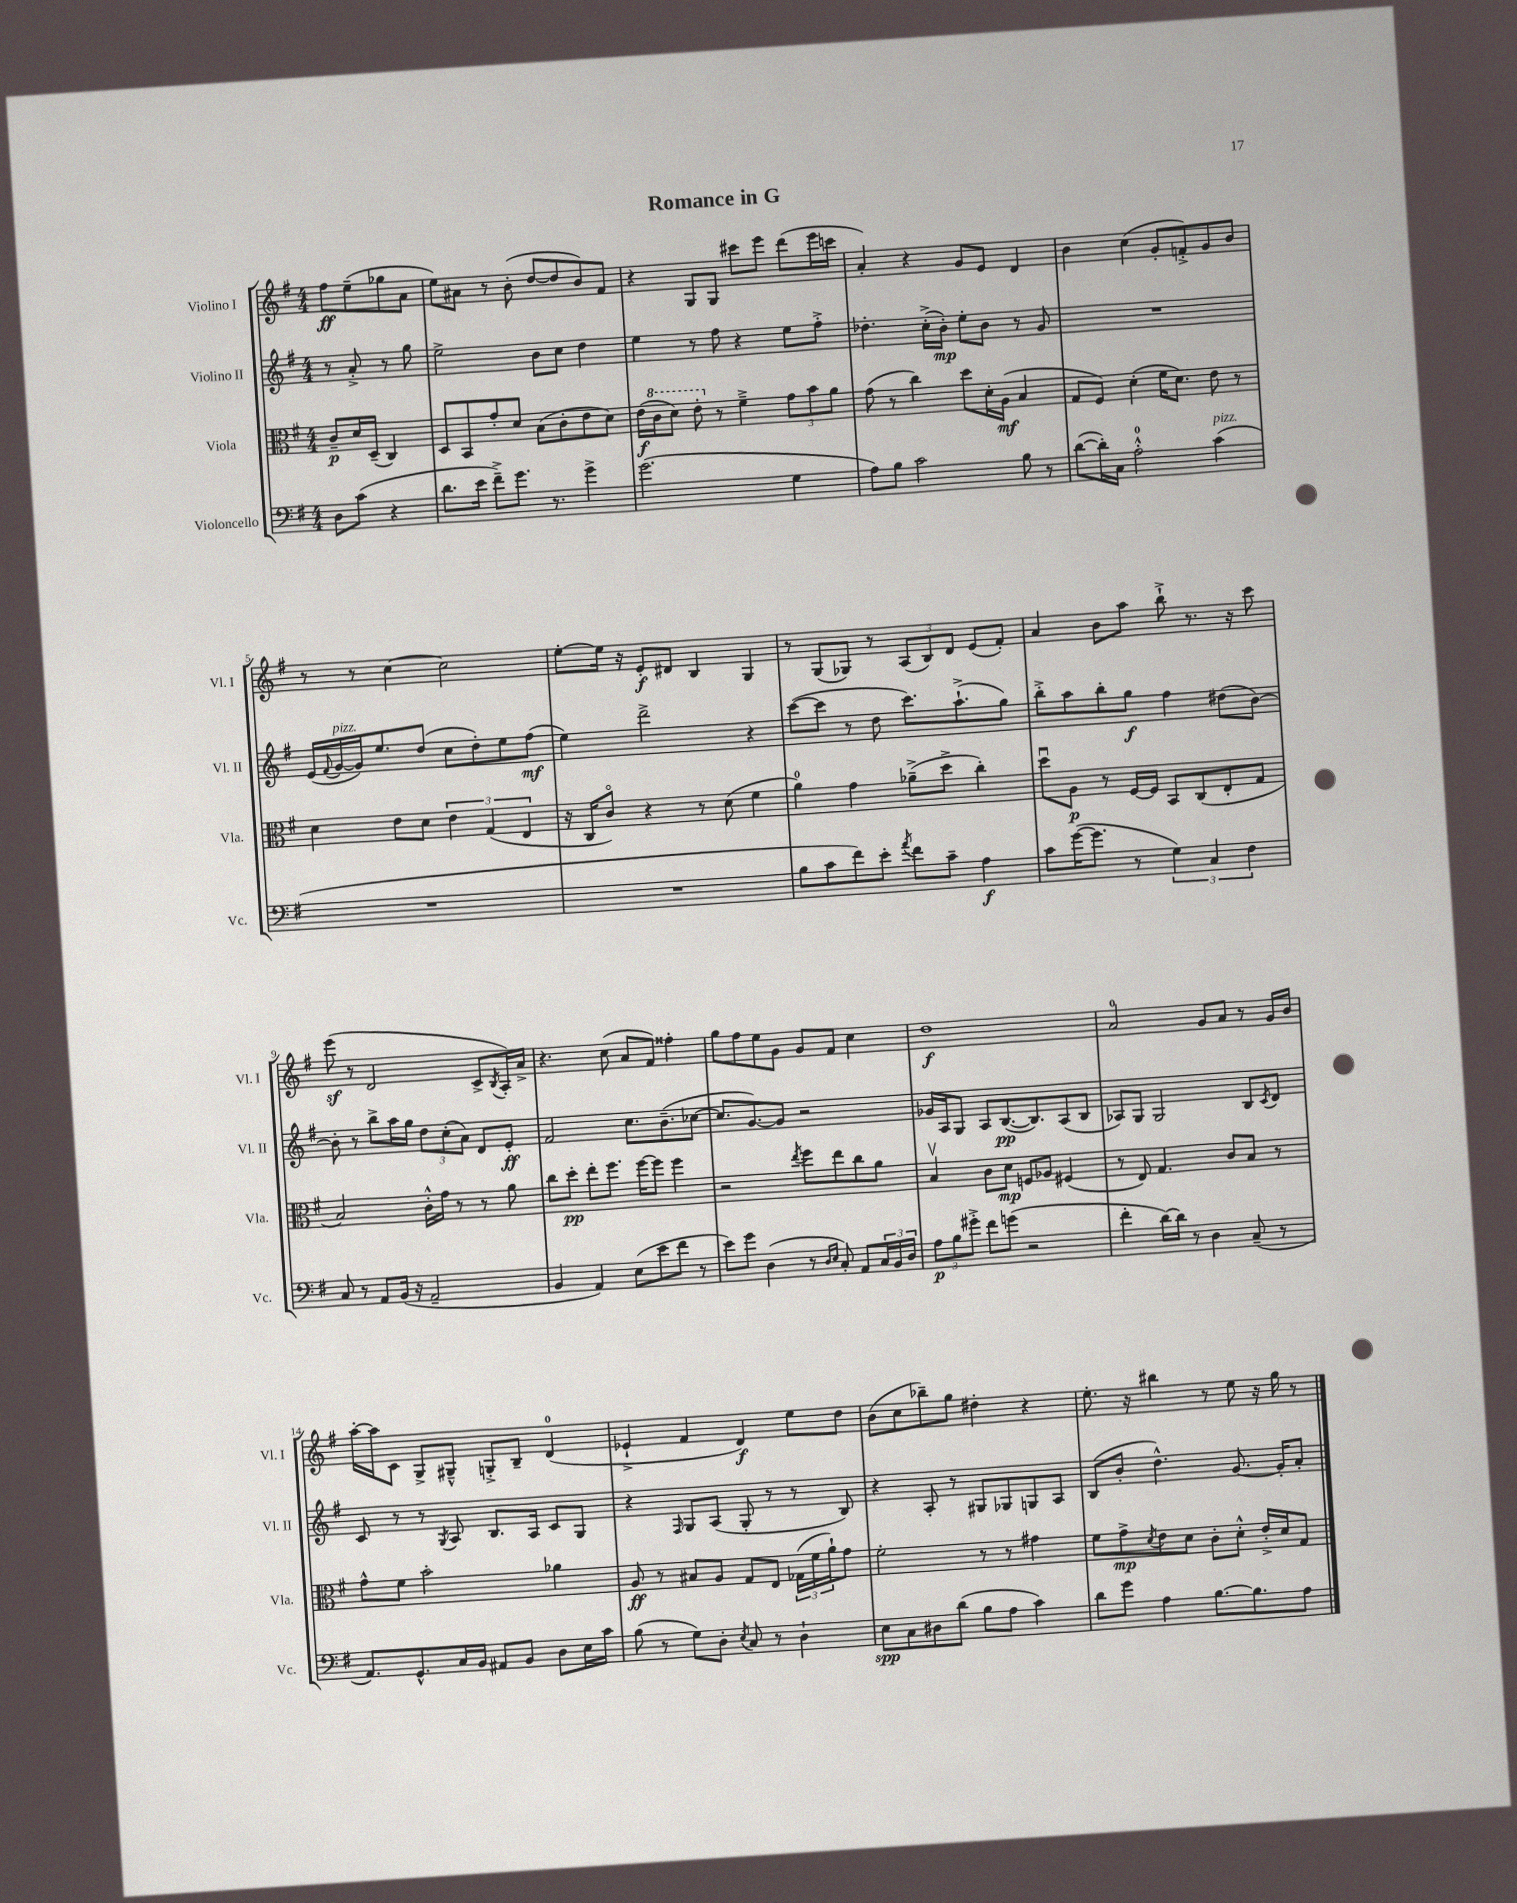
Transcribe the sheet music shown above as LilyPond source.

\header { title = "Romance in G" }
<<
\new StaffGroup <<
\new Staff = "s0" \with { instrumentName = "Violino I" shortInstrumentName = "Vl. I" } {
    \clef treble \key g \major \numericTimeSignature \time 4/4 \partial 2
    fis''8\ff e''8--( ges''8 a'8 |
    e''8) ais'8 r8 b'8-.( d''8~ d''8 b'8) fis'8 |
    r4 g8 g8 cis'''8 e'''8 d'''8( e'''16 c'''16 |
    a'4-.) r4 g'8 e'8 d'4 |
    b'4 c''4( g'8-. f'8-.->) g'8 b'8 |
    r8 r8 c''4~ c''2 |
    e''8~-. e''16 r16 e'8-.\f dis'8 b4 g4 |
    r8 g8( ges8) r8 \tuplet 3/2 { a8( b8) d'8 } e'8( fis'8-.) |
    a'4 b'8 a''8 b''8-!-> r8. r16 c'''8 |
    e'''8\sf( r8 d'2 c'8-> \acciaccatura { b8 } a16-.) a'16-> |
    r4. c''8( a'8 fis'8) fisis''4-. |
    g''8 fis''8 e''8 g'8 g'8 fis'8 c''4 |
    d''1\f |
    a'2-0 g'8 a'8 r8 g'16 b'16 |
    a''16~-. a''16 c'8 g8-> gis8---^ g8-.-> b8-- d'4-0( |
    ees'4-!-> fis'4 d'4\f) e''8 d''8 |
    b'8( c''8 bes''8--) g''8 dis''4-. r4 |
    e''8.-. r16 bis''4 r8 e''8 r16 g''16 r8 \bar "|." |
}
\new Staff = "s1" \with { instrumentName = "Violino II" shortInstrumentName = "Vl. II" } {
    \clef treble \key g \major \numericTimeSignature \time 4/4 \partial 2
    r8 a'8-.-> r8 g''8 |
    e''2-> b'8 c''8 d''4 |
    e''4 r8 fis''8 r4 e''8 fis''8-.-> |
    des''4.-. c''16-.->( b'16-.\mp) e''8-. b'8 r8 g'8 |
    R1 |
    e'16( \appoggiatura { fis'8 } g'16~^\markup { \italic "pizz." } g'16) e''8. d''8( c''8 d''8-.) e''8 fis''8\mf( |
    e''4) d'''2-> r4 |
    c'''8~( c'''8 r8 d''8 c'''8.) a''8.-!->( g''8) |
    b''8-.-> a''8 b''8-. g''8\f fis''4 dis''8( b'8~) |
    b'8-. r8 b''8-> a''16 g''16 \tuplet 3/2 { d''8 c''8-.( a'8) } d'8 e'8-.\ff |
    fis'2 c''8. b'8.--( ces''8~ |
    ces''8. g'8.~) g'8 r2 |
    ges'16 a16 g8 a8 b8.~\pp( b8.) a8( b8 |
    aes8) g8 g2 b8 \acciaccatura { c'8 } d'8 |
    c'8 r8 r8 \acciaccatura { g8 } a8 b8. a16 c'8 g8 |
    r4 \grace { fis16 } g8 a8( g8-. r8 r8 b8) |
    r4 a8-. r8 gis8 ges8 g8 a8 |
    b8( b'8-. d''4.-^) g'8.~ g'16-. a'8-. \bar "|." |
}
\new Staff = "s2" \with { instrumentName = "Viola" shortInstrumentName = "Vla." } {
    \clef alto \key g \major \numericTimeSignature \time 4/4 \partial 2
    c'8--\p d'16 d16--( c4) |
    d8 b,8 g'8-. d'8 b8( c'8-. e'8 d'8) |
    e'16\f( \ottava #1 c''16 d''8) e''8-. \ottava #0 r8 fis'4---> \tuplet 3/2 { g'8 b'8 a'8 } |
    g'8( r8 c''4) d''8 d'16-. a16\mf( b4 |
    g8 fis8) d'4-.( fis'16 d'8.) e'8 r8 |
    d'4 e'8 d'8 \tuplet 3/2 { e'4 g4( e4 } |
    r16 c16 c'8\flageolet) r4 r8 d'8( fis'4 |
    a'4-0) g'4 aes'8--->( d''8-> c''4-.) |
    d''8\downbow a8\p r8 fis16~ fis16 b,8 c8( e8-. g8 |
    b2) c'16-.-^ g'16 r8 r8 a'8 |
    c''8 d''8-.\pp e''8-. fis''8. fis''16~ fis''8 fis''4 |
    r2 \acciaccatura { e''8 } fis''8 e''8 c''8 a'8 |
    b4\upbow c'8 d'8\mp f8 aes8 fis4( |
    r8 e8) g4. c'8 b8 r8 |
    g'8-^ fis'8 b'2-. aes'4 |
    a8\ff r8 bis8 a8 g8 e8 \tuplet 3/2 { ges16( fis'16 a'16-!) } g'8 |
    fis'2-. r8 r8 gis'4 |
    fis'8 g'8->\mp \acciaccatura { d'8 } e'8 d'8 c'8-. d'8-.-^ e'16-.-> d'16 g8 \bar "|." |
}
\new Staff = "s3" \with { instrumentName = "Violoncello" shortInstrumentName = "Vc." } {
    \clef bass \key g \major \numericTimeSignature \time 4/4 \partial 2
    d8 c'8( r4 |
    d'8. e'16 fis'8--->) g'8. r8. g'4-> |
    g'2.( g4 |
    a8) b8 c'2 b8 r8 |
    d'8~( d'16-.) c16 a2-0-.-^ c'4^\markup { \italic "pizz." }( |
    R1 |
    R1 |
    b8 c'8 fis'8) e'8-. \acciaccatura { a'8 } fis'8 c'8-- a4\f |
    c'8 g'16~( g'8. r8 \tuplet 3/2 { g4) c4 fis4 } |
    c8 r8 a,8 b,16( r16 a,2-- |
    b,4 a,4) e8( e'8 fis'8 r8 |
    e'8) g'8 d4( r8 \grace { d16 e16 } c8-.) a,8 \tuplet 3/2 { c16 b,16 d16 } |
    \tuplet 3/2 { a8\p b8 gis'8-.-> } fis'8 g'8( r2 |
    fis'4-. d'16~) d'16 r8 d4 c8--( r8 |
    a,8.) g,8.-^ c16 b,16 ais,8 b,8 d8 e16 c'16 |
    b8( r8 g8) d8-. \acciaccatura { e8 } c8 r8 d4-! |
    e8\spp c8 dis8 d'8( b8 a8 c'4) |
    d'8 g'8 a4 b8.~ b8. a8 \bar "|." |
}
>>
>>
